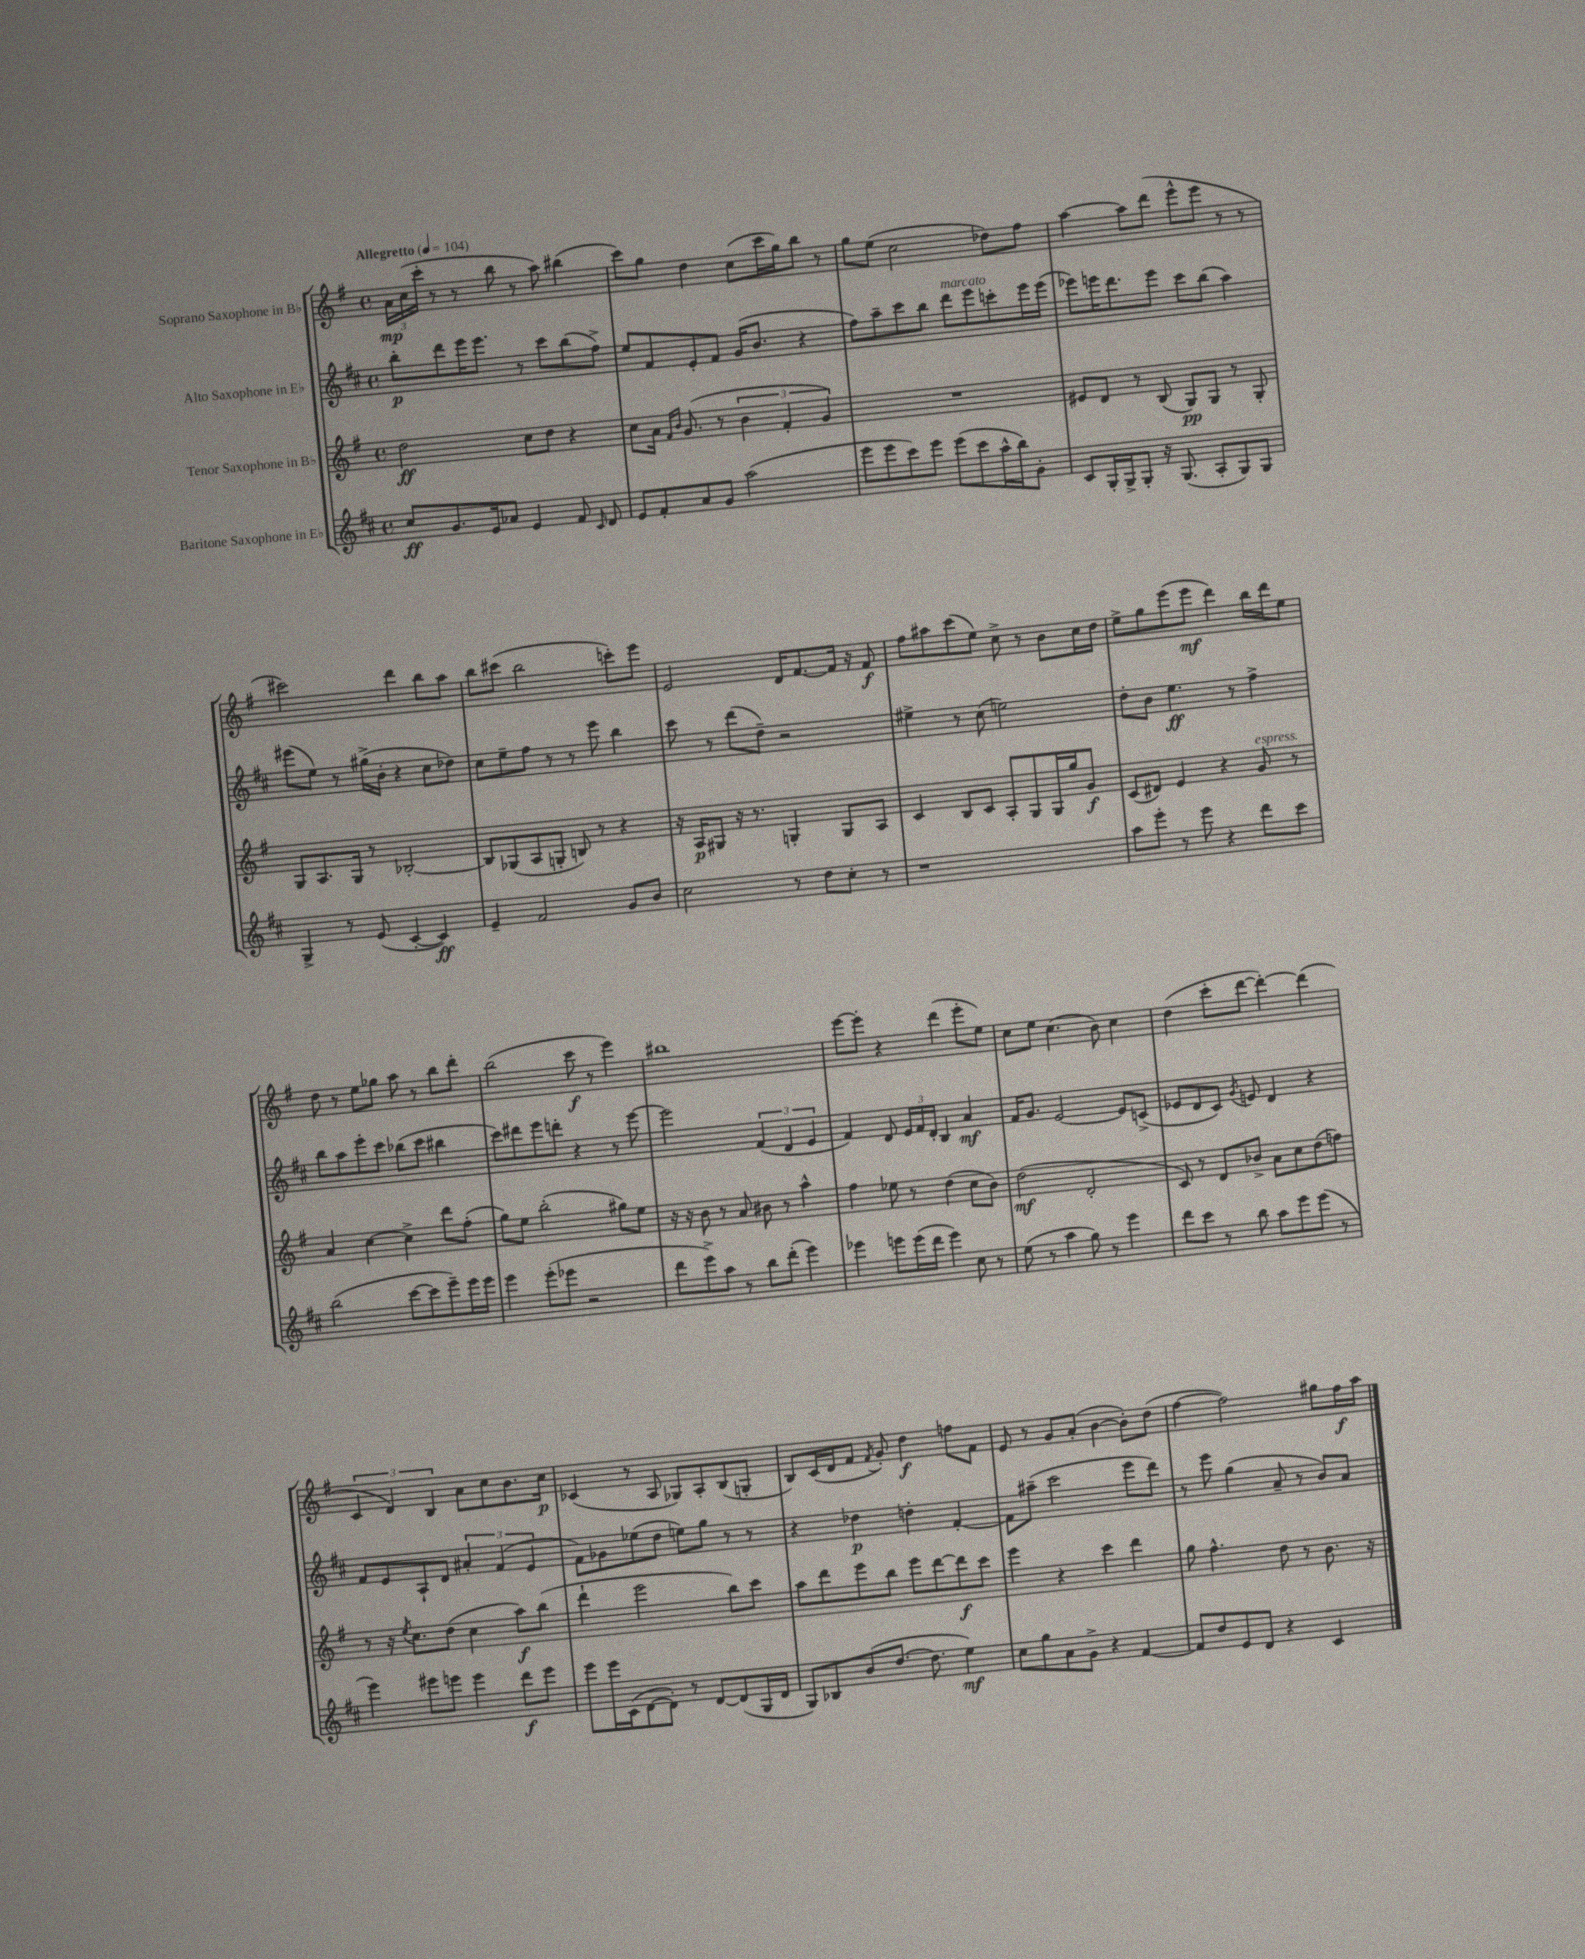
<<
\new StaffGroup <<
\new Staff = "s0" \with { instrumentName = "Soprano Saxophone in Bb" } {
    \clef treble \key g \major \defaultTimeSignature \time 4/4 \tempo "Allegretto" 4 = 104
    \autoBeamOff \tuplet 3/2 { a'16[\mp c''16( c'''16]-. } r8 r8 b''8 r8 a''8) bis''4( |
    c'''8[) g''8] d''4 c''8[( c'''16 g''16) b''8] r8 |
    g''8[ e''8]( c''2 des''8[) fis''8] |
    a''4~ a''8[ d'''8]( e'''8[-^ e'''8] r8 r8 |
    cis'''2) d'''4 b''8[ a''8] |
    b''8[ cis'''8]( b''2 c'''8[-.) e'''8] |
    e'2 d'16[ fis'8.~ fis'16] r16 fis'8\f |
    fis''8[ ais''8 c'''8( e''8]) c''8-> r8 b'8[ c''16 d''16] |
    e''8[-> g''8 e'''8( e'''8]\mf d'''4) b''16[ d'''16 e''8] |
    d''8 r8 e''8[ ges''8] a''8 r8 b''8[ d'''8]-. |
    b''2( c'''8\f r8 e'''4) |
    bis''1 |
    e'''8[~ e'''8]-. r4 d'''4( e'''8[-. e''8]) |
    c''8[ e''8] c''4.( b'8) c''4 |
    d''4( c'''8[-. d'''8]~ d'''4~-.) d'''4( |
    \tuplet 3/2 { c'4 d'4) b4 } a'8[ c''8 b'8. c''16]\p |
    ces'4( r8 a8 ges8[) a8-. b8( g8]-. |
    b8[) c'16( d'16 fis'8] \acciaccatura { fis'8 } g'8-.) d''4\f f''8[ fis'8] |
    e'8 r8 g'8[ a'8]-.( b'4~ b'8[-.) d''8]( |
    fis''4~ fis''2) gis''8[ fis''16\f a''16] \bar "|." |
}
\new Staff = "s1" \with { instrumentName = "Alto Saxophone in Eb" } {
    \clef treble \key d \major \defaultTimeSignature \time 4/4
    \autoBeamOff b''8[-.\p d'''8 e'''16 e'''8.] r8 cis'''8[ b''8( fis''8]->) |
    e''8[ fis'8 e'8-. fis'8] g'16[( b'8.] r4 |
    fis''8[) a''8-- cis'''8 b''8] d'''8[^\markup { \italic "marcato" } e'''8 c'''8-. e'''16 e'''16]( |
    ees'''8[) e'''16 d'''8. e'''8] cis'''8[ b''8]( a''4) |
    eis'''8[( e''8]) r8 gis''16[->( b'16]-. r4 cis''8[ des''8]) |
    cis''8[ e''8-- fis''8] r8 r8 e'''8 b''4 |
    cis'''8 r8 d'''8[( d''8]--) r2 |
    eis''4-> r8 cis''8( e''2) |
    d''8[-. b'8] e''4.\ff r8 fis''4-> |
    b''8[ a''8 e'''8-. cis'''8] bes''8[( cis'''8] bis''4 |
    cis'''8[) dis'''8 e'''8 d'''8]-. r4 r8 e'''8~ |
    e'''2 \tuplet 3/2 { fis'4( d'4 e'4 } |
    fis'4) d'8 \tuplet 3/2 { e'16[ fis'16 d'16]-. } b4 a'4\mf |
    fis'16[ g'8.] e'2~ e'8[ c'8]->( |
    ees'8[ d'8 cis'8]) \acciaccatura { g'8 } e'8 d'4 r4 |
    fis'8[ e'8 a8-! d'8] \tuplet 3/2 { ais'4-. fis'4( e'4 } |
    fis'8[) ges'8 ees''8( d''8] e''8[) g''8] r8 r8 |
    r4 des''4\p d''4-. fis'4~-. |
    fis'8[ ais''8]--( cis'''2 e'''8[ d'''8]) |
    r8 e'''8 g''4( a'8-- r8 b'8[) a'8] \bar "|." |
}
\new Staff = "s2" \with { instrumentName = "Tenor Saxophone in Bb" } {
    \clef treble \key g \major \defaultTimeSignature \time 4/4
    \autoBeamOff d''2\ff c''8[ d''8] r4 |
    c''8[ a'16] \grace { fis'16[ b'16] } g'8.( r8 \tuplet 3/2 { b'4 fis'4-. g'4) } |
    R1 |
    eis'8[ d'8] r8 b8( g8[\pp) g8] r8 g8-. |
    g8[ a8. g16] r8 bes2~-. |
    bes8[ ges8( a8 g8]-. b8) r8 r4 |
    r16 a16[\p gis8] r16 r8. g4-. g8[ a8] |
    c'4 b8[ c'8] a8[-. g8 g16 g''16 g'8]\f |
    c'8[( dis'8]) e'4 r4 g'8^\markup { \italic "espress." } r8 |
    a'4 c''4~ c''4-> d'''8[ fis''8]-.( |
    g''8[) e''8] b''2-.( gis''8[) e''8] |
    r16 r16 b'8 r8 a'8 bis'8 r8 a''4-^ |
    fis''4 ees''8 r8 d''4( c''8[ b'8]) |
    d''2\mf( d'2-. |
    c'8) r8 d'8[ bes'8]-> a'8[ c''8 d''8( f''8]) |
    r8 r16 \acciaccatura { e''8 } c''8.[ d''8]( c''4 a''8[\f) b''8]( |
    d'''4-! e'''2 b''8[) c'''8] |
    a''8[ d'''8 e'''8 b''8] e'''8[ d'''8~ d'''8\f c'''8] |
    e'''4 r4 c'''4 d'''4 |
    g''8 fis''4.-^ d''8 r8 b'8. r16 \bar "|." |
}
\new Staff = "s3" \with { instrumentName = "Baritone Saxophone in Eb" } {
    \clef treble \key d \major \defaultTimeSignature \time 4/4
    \autoBeamOff cis''8[\ff g'8. e'16 aes'8] e'4 fis'8 \grace { cis'16 } d'8 |
    e'8[ fis'8-. a'8 g'8] a''2( |
    e'''8[ e'''8 cis'''8) e'''8] e'''8[( cis'''8 a''16-^ b''16) g'8]-. |
    cis'8[ g16-. g16-> g8]-. r16 g8.( a8[-. g8) g8] |
    g4-> r8 e'8( cis'4~-. cis'4\ff) |
    e'4-- fis'2 g'8[ b'8] |
    cis''2 r8 d''8[ cis''8]-. r8 |
    r1 |
    a''8[ e'''8]-. r8 e'''8 r4 d'''8[ cis'''8] |
    b''2( cis'''8[~ cis'''8 e'''8--) e'''16 e'''16] |
    e'''4 e'''8[-.( ees'''8] r2 |
    d'''8[ e'''8->) a''8] r8 b''8[ d'''8]-.( e'''4) |
    ees'''4 e'''8[ e'''16( d'''16] e'''4) cis''8 r8 |
    e''8( r8 a''4 g''8) r8 e'''4 |
    d'''8[ cis'''8] r8 b''8 a''8[ e'''8 e'''8]( r8 |
    e'''4) eis'''8[ e'''8] e'''4 d'''8[\f e'''8] |
    e'''8[ e'''16 cis'16( d'8~ d'8]-.) r8 d'8[~ d'8( g16 d'16] |
    g8[) bes8 b'8( d''8.]~ d''8. e''4\mf) |
    cis''8[ g''8 a'8 g'8]-> r4 fis'4~ |
    fis'8[ d''8 e'8 d'8] r4 cis'4 \bar "|." |
}
>>
>>
\layout { \context { \Score \remove "Bar_number_engraver" } }
